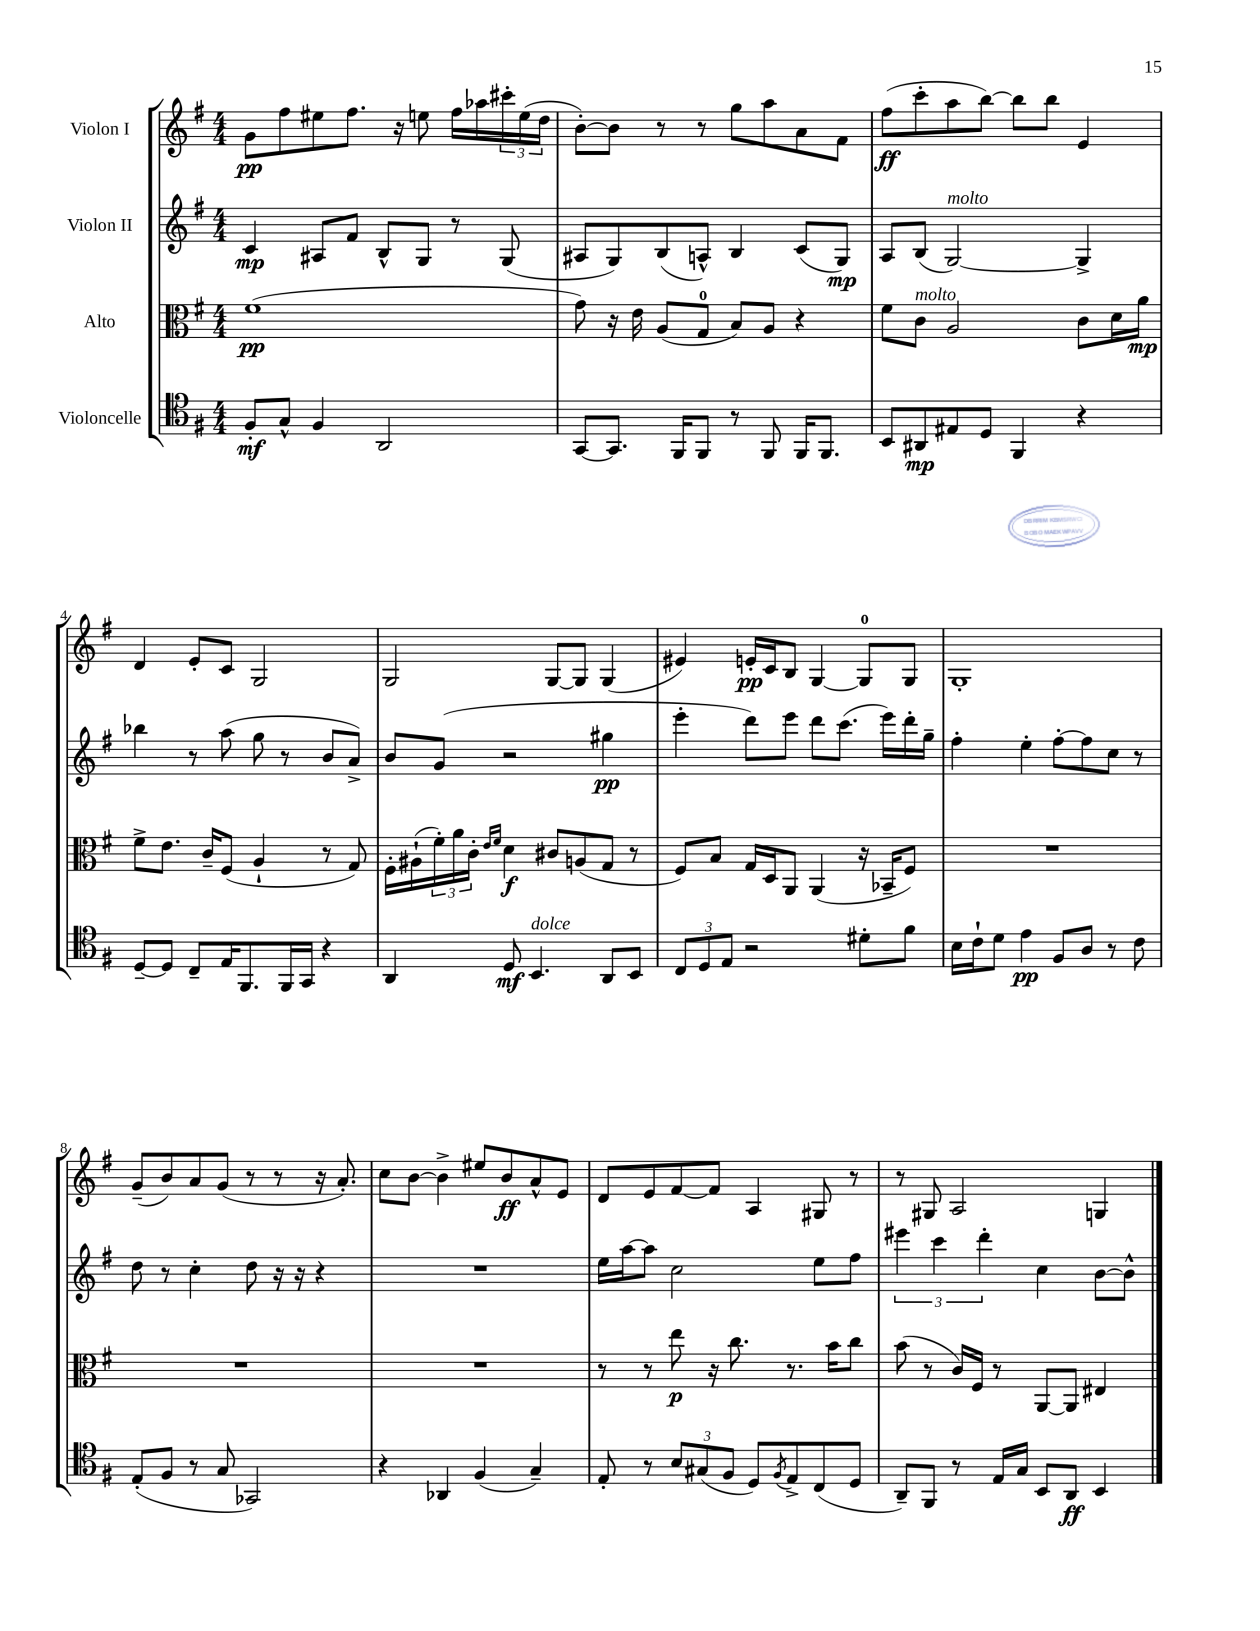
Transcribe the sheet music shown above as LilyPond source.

<<
\new StaffGroup <<
\new Staff = "s0" \with { instrumentName = "Violon I" } {
    \clef treble \key g \major \numericTimeSignature \time 4/4
    g'8\pp fis''8 eis''8 fis''8. r16 e''8 fis''16 aes''16 \tuplet 3/2 { cis'''16-. e''16( d''16 } |
    b'8~-.) b'8 r8 r8 g''8 a''8 a'8 fis'8 |
    fis''8\ff( c'''8-. a''8 b''8~) b''8 b''8 e'4 |
    d'4 e'8-. c'8 g2 |
    g2 g8~ g8 g4( |
    eis'4) e'16-.\pp c'16 b8 g4~ g8-0 g8 |
    g1-. |
    g'8--( b'8) a'8 g'8( r8 r8 r16 a'8.-.) |
    c''8 b'8~ b'4-> eis''8 b'8\ff a'8-^ e'8 |
    d'8 e'8 fis'8~ fis'8 a4 gis8 r8 |
    r8 gis8 a2 g4 \bar "|." |
}
\new Staff = "s1" \with { instrumentName = "Violon II" } {
    \clef treble \key g \major \numericTimeSignature \time 4/4
    c'4\mp ais8 fis'8 b8-^ g8 r8 g8( |
    ais8 g8) b8( a8-^) b4 c'8( g8\mp) |
    a8 b8( g2~^\markup { \italic "molto" }) g4-> |
    bes''4 r8 a''8( g''8 r8 b'8 a'8->) |
    b'8 g'8( r2 gis''4\pp |
    e'''4-. d'''8) e'''8 d'''8 c'''8.( e'''16) d'''16-. g''16-- |
    fis''4-. e''4-. fis''8~-. fis''8 c''8 r8 |
    d''8 r8 c''4-. d''8 r16 r16 r4 |
    R1 |
    e''16 a''16~ a''8 c''2 e''8 fis''8 |
    \tuplet 3/2 { eis'''4 c'''4 d'''4-. } c''4 b'8~ b'8-^ \bar "|." |
}
\new Staff = "s2" \with { instrumentName = "Alto" } {
    \clef alto \key g \major \numericTimeSignature \time 4/4
    fis'1\pp( |
    g'8) r16 e'16 a8( g8-0 b8) a8 r4 |
    fis'8 c'8^\markup { \italic "molto" } a2 c'8 d'16 a'16\mp |
    fis'8-> e'8. c'16-- fis8( a4-! r8 g8) |
    fis16-. ais16-!( \tuplet 3/2 { fis'16-.) a'16 c'16-. } \grace { e'16 fis'16 } d'4\f cis'8 a8( g8 r8 |
    fis8) b8 g16 d16 a,8 a,4( r16 bes,16-- fis8) |
    R1 |
    R1 |
    R1 |
    r8 r8 e''8\p r16 c''8. r8. b'16 c''8 |
    b'8( r8 c'16) fis16 r8 a,8~ a,8 eis4 \bar "|." |
}
\new Staff = "s3" \with { instrumentName = "Violoncelle" } {
    \clef tenor \key g \major \numericTimeSignature \time 4/4
    fis8-.\mf g8-^ fis4 a,2 |
    g,8~ g,8. fis,16 fis,8 r8 fis,8 fis,16 fis,8. |
    b,8 ais,8\mp eis8 d8 fis,4 r4 |
    d8~-- d8 c8-- e16 fis,8. fis,16 g,16 r4 |
    a,4 d8\mf b,4.^\markup { \italic "dolce" } a,8 b,8 |
    \tuplet 3/2 { c8 d8 e8 } r2 dis'8-. fis'8 |
    b16 c'16-! d'8 e'4\pp fis8 a8 r8 c'8 |
    e8-.( fis8 r8 g8 ges,2) |
    r4 aes,4 fis4( g4--) |
    e8-. r8 \tuplet 3/2 { b8 gis8( fis8 } d8) \acciaccatura { fis8 } e8-> c8( d8 |
    a,8--) fis,8 r8 e16 g16 b,8 a,8\ff b,4 \bar "|." |
}
>>
>>
